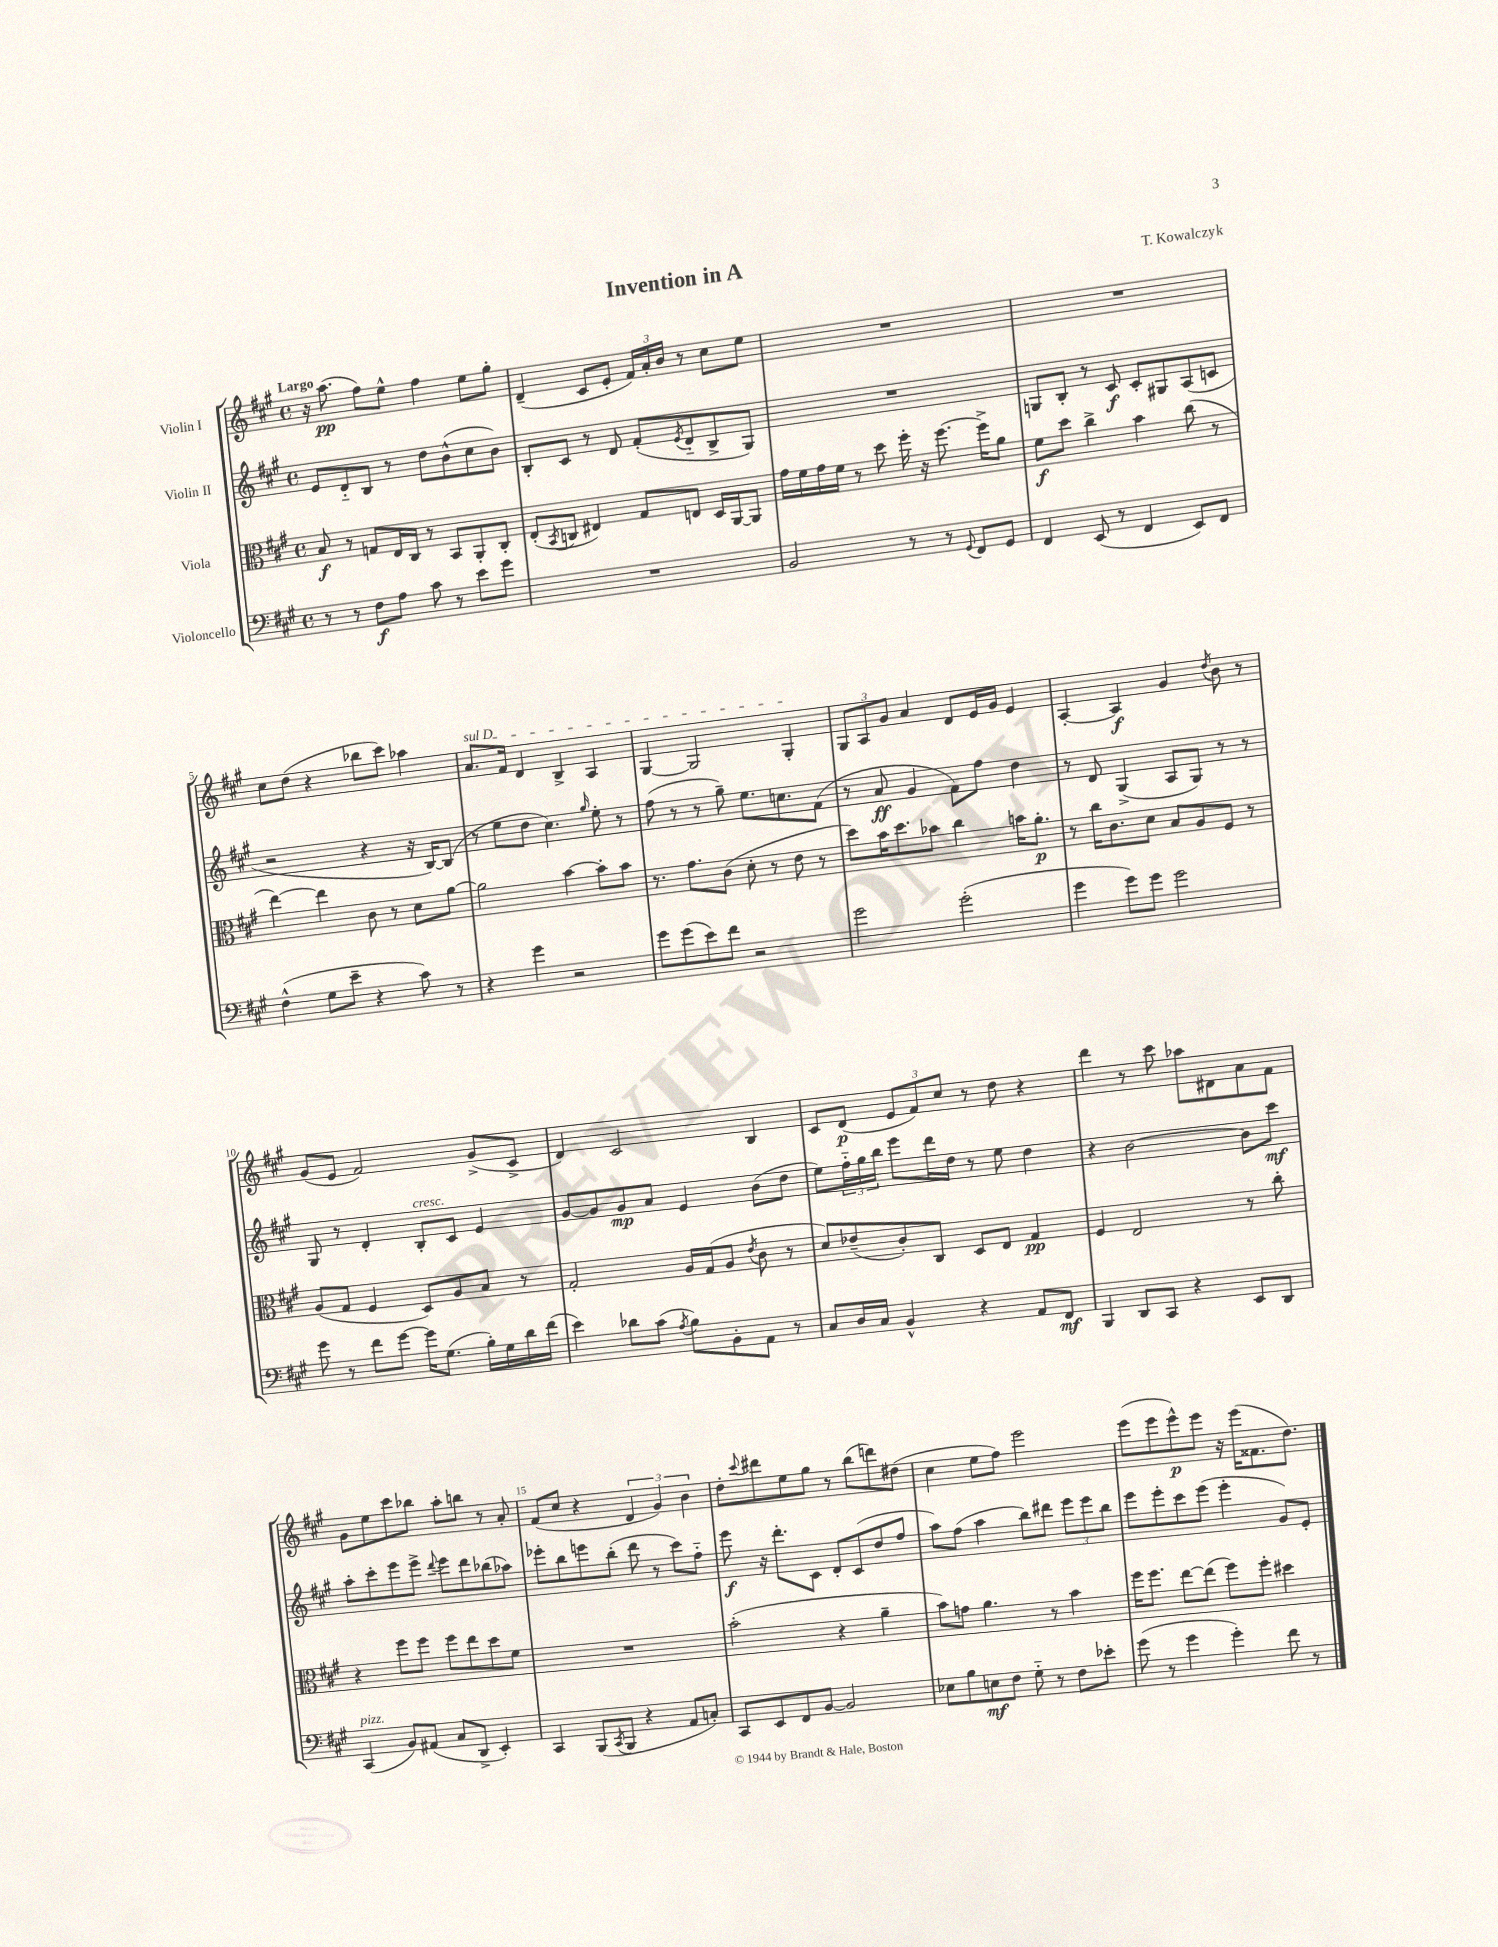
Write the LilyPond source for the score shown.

\header { title = "Invention in A" composer = "T. Kowalczyk" }
<<
\new StaffGroup <<
\new Staff = "s0" \with { instrumentName = "Violin I" } {
    \clef treble \key a \major \defaultTimeSignature \time 4/4 \tempo "Largo"
    r16 a''8.\pp( fis''8) e''8-^ fis''4 e''8 gis''8-. |
    d'4--( cis'8 e'8-. \tuplet 3/2 { fis'16) a'16-. b'16 } r8 cis''8 e''8 |
    R1 |
    R1 |
    cis''8 d''8( r4 bes''8 cis'''8) aes''4 |
    \once \override TextSpanner.bound-details.left.text = \markup { \italic "sul D" } a'8.\startTextSpan fis'16 d'4 b4-> a4 |
    gis4~ gis2 gis4-.\stopTextSpan |
    \tuplet 3/2 { gis8 a8 gis'8 } a'4 d'8 e'16 gis'16 e'4 |
    a4~-. a4\f gis'4 \acciaccatura { d''8 } b'8 r8 |
    gis'8( e'8 fis'2) gis'8->( cis'8-> |
    d'4) cis'2 b4 |
    cis'8 d'8\p( \tuplet 3/2 { e'8 fis'8) cis''8 } r8 d''8 r4 |
    d'''4 r8 cis'''8 aes''8 dis'8 a'8 fis'8 |
    gis'8 e''8 cis'''8 bes''8 a''8-. b''8 r8 a'8-. |
    fis'8( cis''8 r4 \tuplet 3/2 { d'4 gis'4) b'4 } |
    d''8-. \appoggiatura { cis'''8 } dis'''8 e''8 gis''8 r8 b''8( d'''8) dis''8( |
    cis''4 e''8 fis''8) e'''2 |
    e'''8( e'''8 e'''8-^\p) e'''8 r16 e'''16( fisis'8. d''8.) \bar "|." |
}
\new Staff = "s1" \with { instrumentName = "Violin II" } {
    \clef treble \key a \major \defaultTimeSignature \time 4/4
    e'8 d'8-_ b8 r8 d''8 b'8-^( cis''8 b'8) |
    b8-. cis'8 r8 d'8 fis'8-.( \acciaccatura { e'8 } d'8-_ b8-> gis8) |
    R1 |
    g8 b8-. r8 cis'8\f cis'8-. gis8 a8( c'8 |
    r2 r4 r16 b16~) b8( |
    r8 e''8 d''8 cis''4.) \grace { gis''16 } e''8-. r8 |
    fis''8( r8 r8 gis''8--) e''8. c''8. fis'8( |
    r8 a'8\ff gis'4 fis'8) fis''8 d''4 |
    r8 d'8 gis4->( a8 gis8) r8 r8 |
    gis8 r8 d'4-. b8-.^\markup { \italic "cresc." } cis'8 e'4 |
    gis'8~ gis'8 gis'8\mp a'8 e'4 b'8( d''8 |
    e''8) \tuplet 3/2 { fis''16-_ gis''16 b''16 } e'''8 d'''16 d''16 r8 e''8 d''4 |
    r4 b'2~ b'8 cis'''8\mf |
    a''8-. cis'''8-. e'''8 e'''8-> \appoggiatura { d'''8 } e'''8 d'''8 bes''8( aes''8) |
    ees'''8-. b''8 e'''8 b''8-.( d'''8 r8 cis'''8) fis''8-_ |
    e'''8\f r16 d'''8.-. cis'8 d'8-. cis'8( d''8 fis''8 |
    a''8) fis''8( a''4 b''8) dis'''8 \tuplet 3/2 { e'''8 e'''8 b''8 } |
    e'''8 e'''8-. cis'''8 e'''8( e'''4-. gis'8) e'8-. \bar "|." |
}
\new Staff = "s2" \with { instrumentName = "Viola" } {
    \clef alto \key a \major \defaultTimeSignature \time 4/4
    b8\f r8 g8 e16 cis16 r8 b,8 a,8-. cis8-. |
    e8-.( \acciaccatura { b,8 } c8 eis4) gis8 e8 d16 a,16~ a,8 |
    gis'16 fis'16 gis'16 fis'16 r8 d''8 fis''16-. r16 fis''8.~ fis''16-> a'8 |
    fis'8\f d''8 cis''4-> b'4 cis''8( r8 |
    e''4~) e''4 cis'8 r8 d'8 a'8~ |
    a'2 b'4~ b'8-. b'8 |
    r8. gis'8. cis'8( d'8-. r8 e'8 r8 |
    d''8) b'16 d''8. bes'8 cis''4 b'16 a'8.-.\p |
    r8 cis''16 cis'8. d'8 b8 a8 fis8 r8 |
    a8( gis8 fis4 d8) a8 b8 r8 |
    gis2-. a16 gis16( a8 \acciaccatura { e'8 } cis'8 r8 |
    d'8) ees'8--( cis'8-.) cis8 d8 e8 gis4\pp |
    fis4 e2 r8 cis''8-. |
    r4 fis''8 fis''8 fis''8 e''8 d''8 fis'8 |
    R1 |
    b'2-.( r4 a'4-- |
    b'8) g'8 a'4. r8 b'4 |
    fis''16 fis''8. e''8~ e''8( fis''8) fis''8-. dis''4 \bar "|." |
}
\new Staff = "s3" \with { instrumentName = "Violoncello" } {
    \clef bass \key a \major \defaultTimeSignature \time 4/4
    r8 r8 fis8\f a8 cis'8 r8 e'8 gis'8 |
    R1 |
    b,2 r8 r8 \appoggiatura { gis,8 } fis,8 gis,8 |
    fis,4 e,8( r8 fis,4 e,8) fis,8 |
    fis4-^( gis8 e'8-- r4 cis'8) r8 |
    r4 gis'4 r2 |
    gis'8 gis'8( e'8) fis'8 r2 |
    gis'2 gis'2-.( |
    gis'4 gis'8) gis'8 gis'2 |
    gis'8 r8 fis'8 gis'8~ gis'16 gis8.( b16-.) gis16 d'16 fis'16( |
    e'4) des'8 cis'8( \acciaccatura { a8 } b8) b,8-. a,8 r8 |
    cis8 d16 cis16 b,4-^ r4 a,8 fis,8\mf |
    b,,4 d,8 cis,8 r4 e,8 d,8 |
    cis,4^\markup { \italic "pizz." }( b,8) ais,8( cis8 d,8-> e,4-.) |
    cis,4 b,,8( \acciaccatura { cis,8 } b,,8 r4 a,8 c8-.) |
    cis,8 e,8 fis,8 b,8~ b,2 |
    ees8 b8 e8\mf fis8 gis8-_ r8 fis8 ees'8-. |
    gis'8( r8 gis'4 gis'4-.) fis'8 r8 \bar "|." |
}
>>
>>
\layout { \context { \Score \override BarNumber.break-visibility = ##(#f #t #t) barNumberVisibility = #(every-nth-bar-number-visible 5) } }
